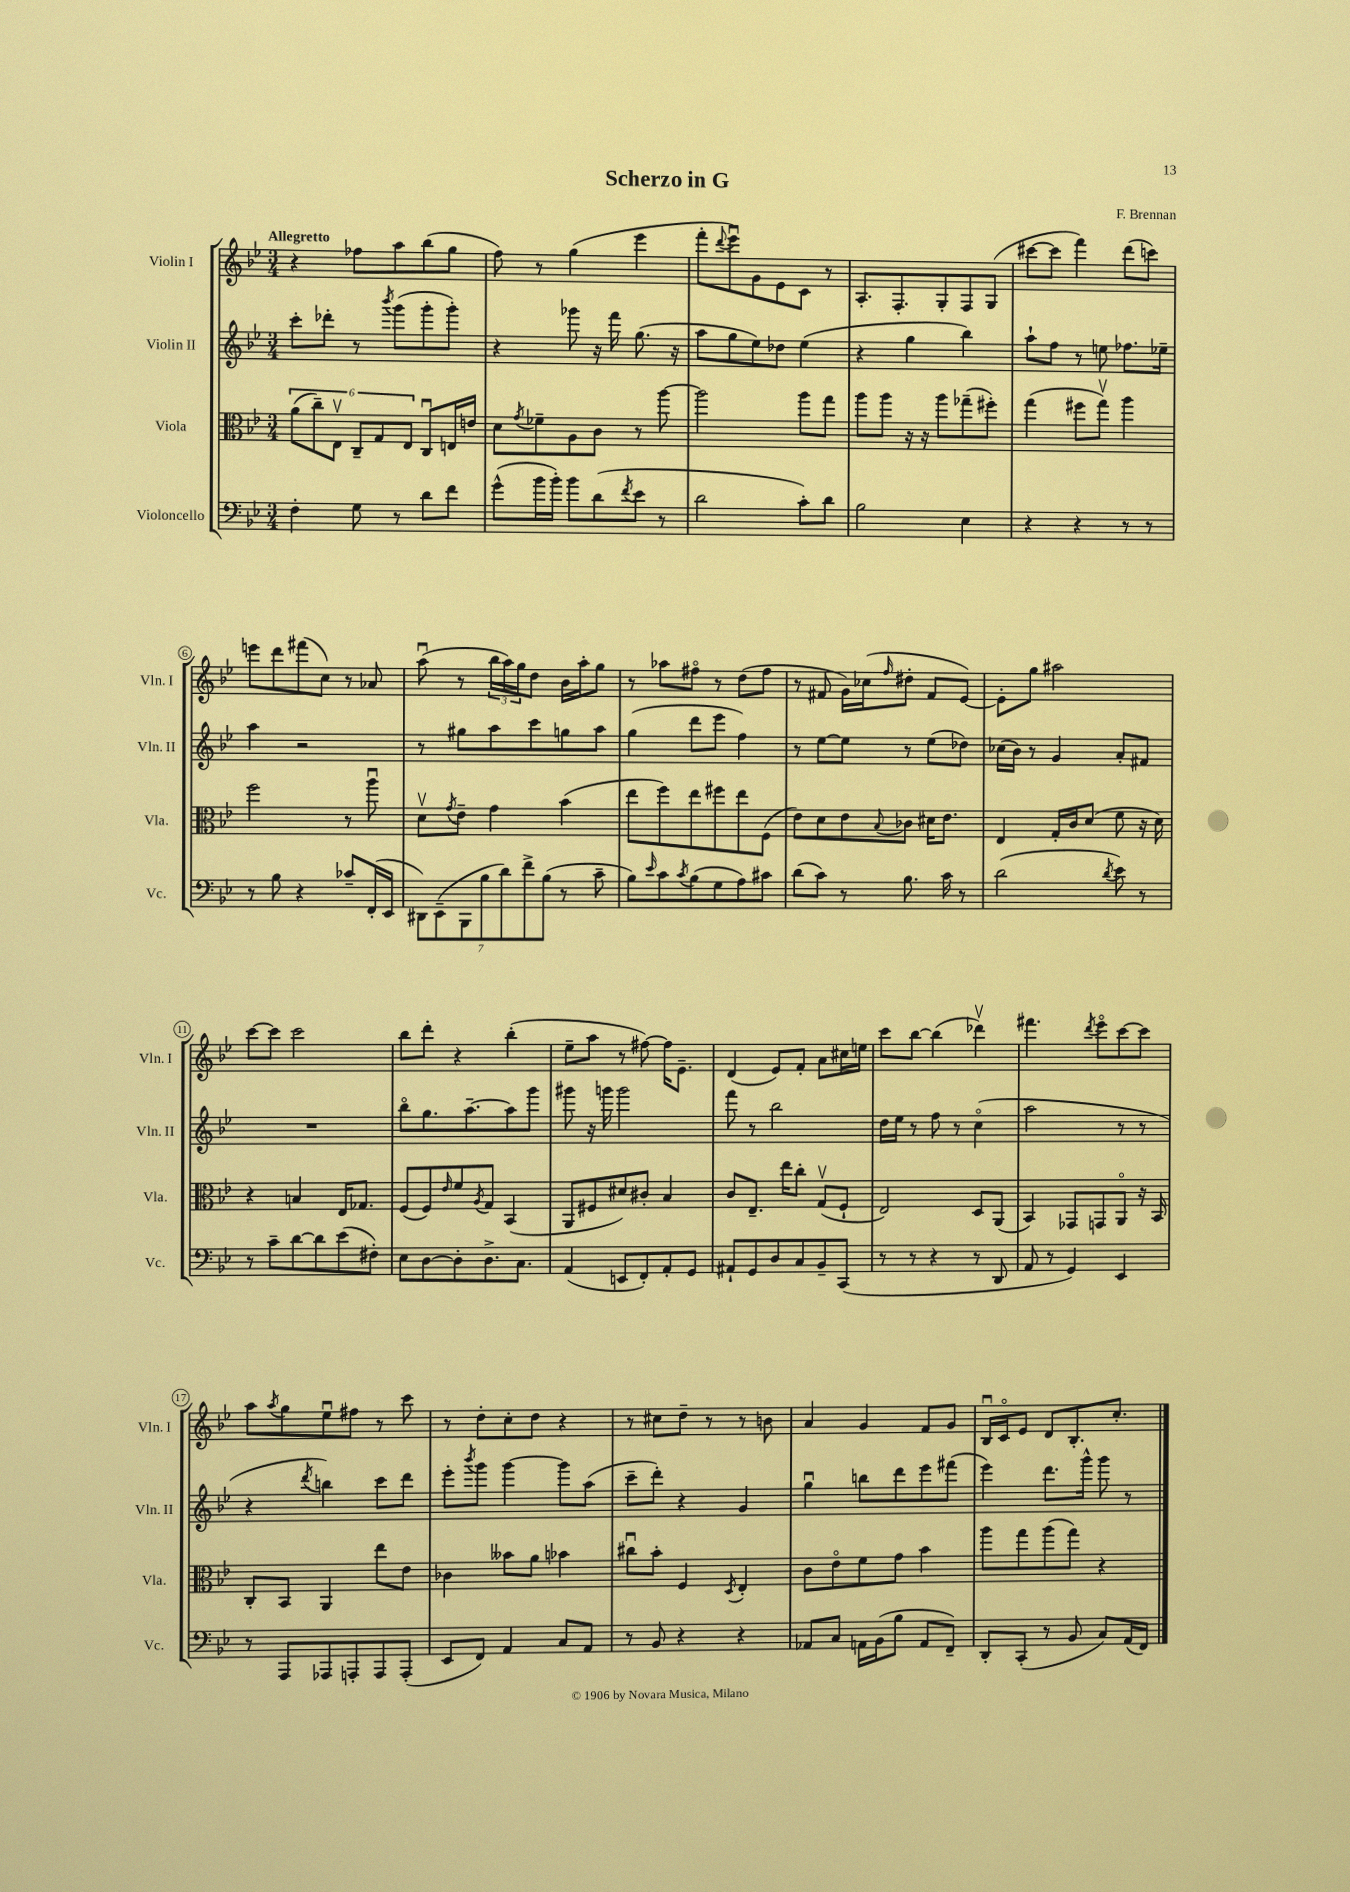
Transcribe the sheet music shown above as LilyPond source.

\header { title = "Scherzo in G" composer = "F. Brennan" }
<<
\new StaffGroup <<
\new Staff = "s0" \with { instrumentName = "Violin I" shortInstrumentName = "Vln. I" } {
    \clef treble \key bes \major \numericTimeSignature \time 3/4 \tempo "Allegretto"
    r4 fes''8 a''8 bes''8( g''8 |
    f''8) r8 g''4( ees'''4 |
    f'''8-. \appoggiatura { d'''8 } ees'''8\downbow) g'8 ees'8 c'8 r8 |
    a8.-. f8.-. g8-. f8 g8( |
    cis'''8~ cis'''8 f'''4) d'''8( c'''8) |
    e'''8 d'''8 fis'''8( c''8) r8 aes'8 |
    a''8\downbow( r8 \tuplet 3/2 { bes''16 a''16) g''16 } d''8 bes'16 a''16-. g''8 |
    r8 aes''8 fis''8\flageolet r8 d''8( fis''8 |
    r8 fis'8 g'16) ces''16( \grace { f''16 } dis''8-. fis'8 ees'8~) |
    ees'8-. g''8 ais''2 |
    c'''8~ c'''8 c'''2 |
    bes''8 d'''8-. r4 bes''4-.( |
    ees''8-- a''8 r8 fis''8~) fis''16 ees'8.-- |
    d'4( ees'8) f'8-. a'8 cis''16 e''16 |
    c'''8 bes''8~ bes''4( des'''4\upbow) |
    fis'''4. \acciaccatura { d'''8 } ees'''8\flageolet c'''8~ c'''8 |
    a''8 \acciaccatura { a''8 } g''8 ees''8\downbow fis''8 r8 c'''8 |
    r8 d''8-. c''8-. d''8 r4 |
    r8 cis''8 d''8-- r8 r8 b'8 |
    a'4 g'4 f'8 g'8 |
    bes16\downbow c'16\flageolet ees'8 d'8 bes8.-. c''8.-. \bar "|." |
}
\new Staff = "s1" \with { instrumentName = "Violin II" shortInstrumentName = "Vln. II" } {
    \clef treble \key bes \major \numericTimeSignature \time 3/4
    c'''8-. des'''8-. r8 \acciaccatura { bes'''8 } g'''8( g'''8-. g'''8-.) |
    r4 ges'''8 r16 f'''16 g''8.( r16 |
    a''8 g''8 ees''8) des''8 ees''4( |
    r4 g''4 bes''4) |
    a''8-! f''8 r8 e''8 fes''8. ees''16-- |
    a''4 r2 |
    r8 gis''8 a''8 c'''8 g''8 a''8 |
    g''4( d'''8 ees'''8 f''4) |
    r8 ees''8~ ees''8 r8 ees''8( des''8) |
    ces''16( bes'16) r8 g'4 a'8-. fis'8 |
    R2. |
    bes''8\flageolet g''8. a''8.~-- a''8 g'''8 |
    gis'''8 r16 g'''16 g'''2 |
    f'''8 r8 bes''2 |
    d''16 ees''16 r8 f''8 r8 c''4\flageolet( |
    a''2 r8 r8 |
    r4 \acciaccatura { d'''8 } b''4) c'''8 d'''8 |
    ees'''8-. \acciaccatura { bes'''8 } g'''8 g'''4~ g'''8 a''8( |
    c'''8-- d'''8-.) r4 g'4 |
    g''4\downbow b''8 d'''8 ees'''8 fis'''8( |
    ees'''4) d'''8. g'''16-^ g'''8 r8 \bar "|." |
}
\new Staff = "s2" \with { instrumentName = "Viola" shortInstrumentName = "Vla." } {
    \clef alto \key bes \major \numericTimeSignature \time 3/4
    \tuplet 6/4 { a'8( c''8--) ees8\upbow c8-- g8 ees8 } c8\downbow e16 e'16 |
    d'8 \acciaccatura { g'8 } fes'8-- a8 c'8 r8 a''8~ |
    a''2 a''8 g''8 |
    a''8 a''8 r16 r16 a''8 ges''8--( fis''8-.) |
    g''4( fis''8 g''8\upbow) a''4 |
    f''2 r8 a''8\downbow |
    d'8\upbow \acciaccatura { g'8 } ees'8-- g'4 bes'4( |
    ees''8 f''8) ees''8 fis''8 ees''8 f8( |
    ees'8) d'8 ees'8 \appoggiatura { bes8 } ces'8 dis'16 ees'8. |
    ees4 g16-. c'16 d'8( f'8 r16 d'16) |
    r4 b4 ees16 ges8. |
    f8( f8) \grace { ees'16 } f'8 \acciaccatura { a8 } g8 bes,4( |
    a,8 fis8 dis'8) cis'8-. bes4 |
    c'8 ees8.-- ees''16 c''8-. g8\upbow( f8-! |
    ees2) d8 a,8( |
    bes,4) ges,8 g,8 a,8\flageolet r16 bes,16 |
    c8-. bes,8 a,4 ees''8 ees'8 |
    ces'4 beses'8 a'8 bes'4 |
    cis''8\downbow bes'8-. f4 \acciaccatura { d8 } ees4-. |
    c'8 ees'8\flageolet f'8 g'8 bes'4 |
    a''8 g''8 a''8( g''8) r4 \bar "|." |
}
\new Staff = "s3" \with { instrumentName = "Violoncello" shortInstrumentName = "Vc." } {
    \clef bass \key bes \major \numericTimeSignature \time 3/4
    f4-. g8 r8 d'8 f'8 |
    g'8-^( bes'16 bes'16-.) bes'8 d'8( \acciaccatura { f'8 } ees'8 r8 |
    d'2 c'8-.) d'8 |
    bes2 ees4 |
    r4 r4 r8 r8 |
    r8 bes8 r4 ces'8-- f,16-.( ees,16 |
    \tuplet 7/4 { dis,8) ees,8--( bes,,8 bes8 d'8) f'8-> bes8( } r8 c'8-- |
    bes8) \grace { ees'16 } c'8 \acciaccatura { c'8 } bes8( g8 a8) cis'8 |
    d'8( c'8) r8 bes8. c'16 r8 |
    d'2( \acciaccatura { d'8 } ees'8) r8 |
    r8 c'8-- d'8~ d'8 ees'8( fis8-.) |
    ees8 d8~ d8-. d8.-> c8. |
    a,4( e,8 f,8-.) a,8-. g,8 |
    ais,8-! g,8 d8 c8 bes,8-- c,8( |
    r8 r8 r4 r8 d,8 |
    a,8 r8 g,4) ees,4 |
    r8 a,,8 aes,,8 a,,8-. a,,8 a,,8-.( |
    ees,8 f,8) a,4 c8 a,8 |
    r8 bes,8 r4 r4 |
    aes,8 c8 a,16 bes,16( bes8 a,8 f,8--) |
    d,8-. c,8-.( r8 bes,8 c8) a,16( f,16) \bar "|." |
}
>>
>>
\layout { \context { \Score \override BarNumber.stencil = #(make-stencil-circler 0.1 0.3 ly:text-interface::print) } }
